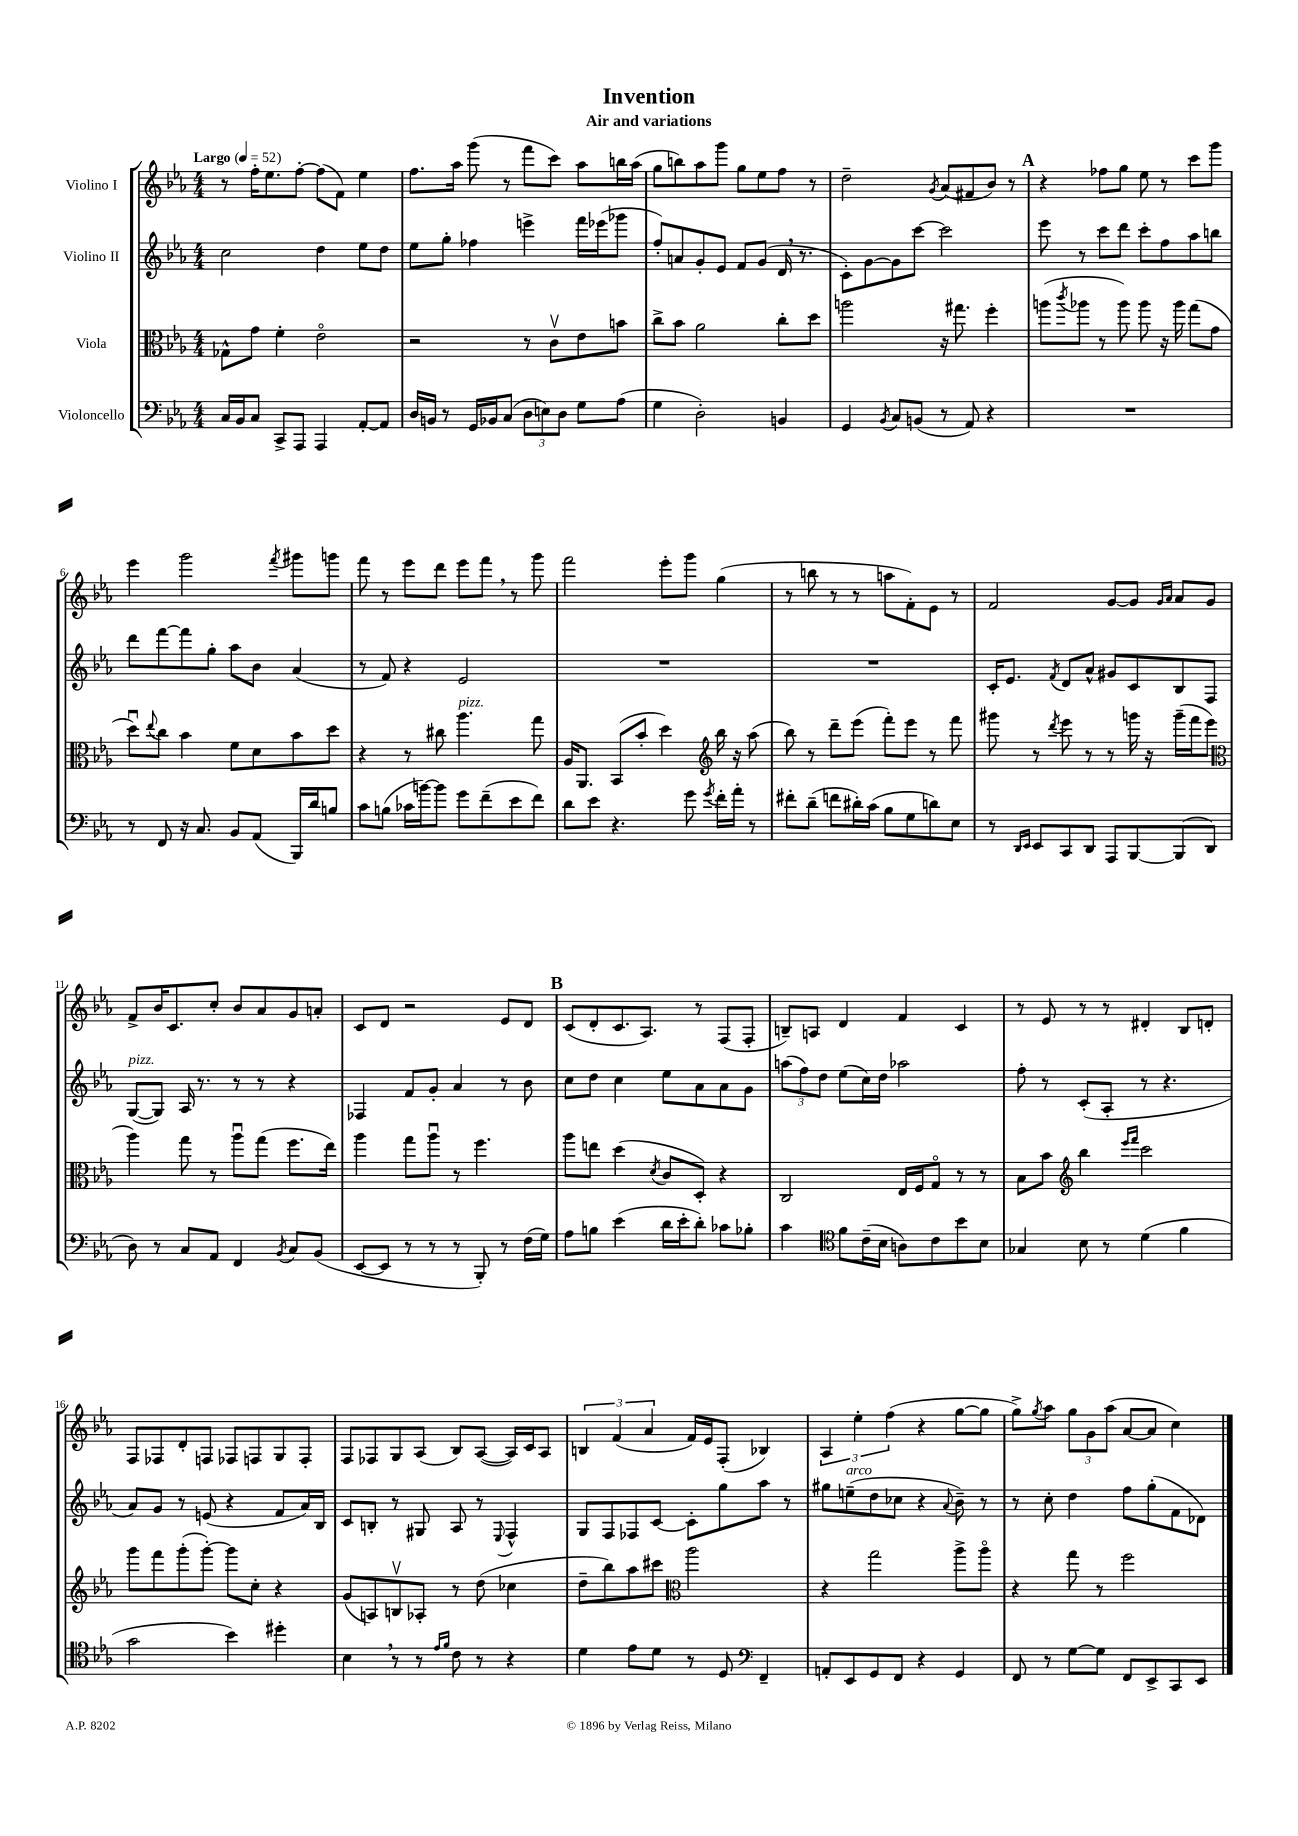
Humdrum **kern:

**kern	**kern	**kern	**kern
*part4	*part3	*part2	*part1
*staff4	*staff3	*staff2	*staff1
*I"Violoncello	*I"Viola	*I"Violino II	*I"Violino I
*clefF4	*clefC3	*clefG2	*clefG2
*k[b-e-a-]	*k[b-e-a-]	*k[b-e-a-]	*k[b-e-a-]
*M4/4	*M4/4	*M4/4	*M4/4
*MM52	*MM52	*MM52	*MM52
=1	=1	=1	=1
!	!	!	!LO:TX:a:B:t=Largo
16C/LL	8G-X^^\L	2cc\	8r
16BB-/J	.	.	.
8C/J	8g\J	.	16ff'\KL
.	.	.	8.ee-\
8CC^/L	4f'\	.	.
8AAA-/J	.	.	[8ff'\J
4AAA-/	2e-\	4dd\	(8ff\L]
.	.	.	8f\J)
[8AA-'/L	.	8ee-\L	4ee-\
8AA-/J]	.	8dd\J	.
=2	=2	=2	=2
16D/LL	2r	8ee-\L	8.ff\L
16BBn/JJ	.	.	.
8r	.	8gg'\J	.
.	.	.	16aa-\Jk
16GG/LL	.	4ff-X\	(8ggg\
16BB-X/J	.	.	.
(8C/J	.	.	8r
12D\L	8r	4eeen^\	8fff\L
12En\)	.	.	.
.	8cv\L	.	8ccc\J)
12D\J	.	.	.
8G\L	8e-\	16fff\LL	8aa-\L
.	.	(16eee-X\J	.
(8A-\J	8bn\J	8ggg-X\J	16bbn\L
.	.	.	(16aa-\JJ
=3	=3	=3	=3
4G\	8cc^\L	8ff'/L)	8gg\L
.	8b-\J	8an/	8bbn\)
2D'\)	2a-\	8g'/	8aa-\
.	.	8e-/J	8ggg\J
.	.	8f/L	8gg\L
.	.	(8g/J	8ee-\
4BBn/	8cc'\L	16d,/	8ff\J
.	.	8.r	.
.	8dd\J	.	8r
=4	=4	=4	=4
4GG/	2aan\	8c'\L)	2dd~\
.	.	[8g\	.
8qBB-/	.	.	.
8C/L	.	8g\]	.
(8BBn/J	.	[8ccc\J	.
.	.	.	8qg/
8r	16r	2ccc\]	(8a-/L
.	8.gg#X\	.	.
8AA-/)	.	.	8f#X/
4r	4ff'\	.	8b-/J)
.	.	.	8r
!!LO:REH:place=s1:t=A
=5	=5	=5	=5
1r	(8aan\L	8eee-\	4r
.	8qccc/	.	.
.	8aa-X\J	8r	.
.	8r	8ccc\L	8ff-X\L
.	8aa-\)	8ddd\J	8gg\J
.	8aa-\	8ccc'\L	8ee-\
.	16r	8ff\	8r
.	16aa-\	.	.
.	(8gg\L	8aa-\	8ccc\L
.	8g\J	8bbn\J	8ggg\J
!!LO:LB:g=z
=6	=6	=6	=6
8r	8ddu\L)	8ddd\L	4eee-\
.	8qqee-/	.	.
8FF/	8cc\J	[8fff\	.
16r	4b-\	8fff\]	2ggg\
8.C/	.	.	.
.	.	8gg'\J	.
8BB-/L	8f\L	8aa-\L	.
(8AA-/J	8d\	8b-\J	.
.	.	.	8qfff/
16BBB-/LL)	8b-\	(4a-/	8ggg#X\L
16d/J	.	.	.
8Bn/J	8dd\J	.	8gggn\J
=7	=7	=7	=7
8c\L	4r	8r	8fff\
(8Bn\J	.	8f/)	8r
16c-X\LL	8r	4r	8eee-\L
[16bn\J)	.	.	.
8b\J]	8cc#X\	.	8ddd\J
!	!LO:TX:a:i:t=pizz.	!	!
8g\L	4.aa-\	2e-/	8eee-\L
(8f~\	.	.	8fff,\J
8e-\	.	.	8r
8f\J)	8gg\	.	8ggg\
=8	=8	=8	=8
8d\L	16A-/KL	1r	2fff\
.	8.AA-/J	.	.
8e-\J	.	.	.
4.r	(8BB-/L	.	.
.	8b-'/J	.	.
.	4dd\)	.	8eee-'\L
8g\	.	.	8ggg\J
8qg/	.	.	.
*	*clefG2	*	*
16f'\LL	16bb-\	.	(4gg\
16a-'\JJ	16r	.	.
8r	(8aa-\	.	.
=9	=9	=9	=9
8f#X'\L	8bb-\)	1r	8r
(8d~\J	8r	.	8bbn\
8fn\L	8ddd~\L	.	8r
16d#X'\L)	(8eee-\J	.	8r
(16c\JJ	.	.	.
8B-\L	8fff'\L)	.	8aan\L
8G\	8eee-\J	.	8f'\)
8dn\)	8r	.	8e-\J
8E-\J	8fff\	.	8r
=10	=10	=10	=10
8r	8ggg#X\	16c'/KL	2f/
.	.	8.e-/J	.
16qqDD/LL	.	.	.
16qqEE-/JJ	.	.	.
8EE-/L	8r	.	.
.	8qddd/	8qf/	.
8CC/	8eee-\	8d/L	.
8DD/J	8r	8a-^^/J	.
8AAA-/L	8r	8g#X/L	[8g/L
[8BBB-/	16gggn\	8c/	8g/J]
.	16r	.	.
.	.	.	16qqg/LL
.	.	.	16qqa-/JJ
(8BBB-/]	(16ggg~\LL	8B-/	8a-/L
.	16fff\J	.	.
8DD/J	8eee-\J	8F/J	8g/J
!!LO:LB:g=z
=11	=11	=11	=11
*	*clefC3	*	*
!	!	!LO:TX:a:i:t=pizz.	!
8D\)	4aa-\)	([8G/L	8f^/L
8r	.	8G/J])	16b-/K
.	.	.	8.c/
8C/L	8gg\	16A-/	.
.	.	8.r	.
8AA-/J	8r	.	8cc'/J
4FF/	8aa-u\L	8r	8b-/L
.	(8gg\J	8r	8a-/
8qBB-/	.	.	.
8C/L	8.ff\L	4r	8g/
(8BB-/J	.	.	8an'/J
.	16ee-\Jk)	.	.
=12	=12	=12	=12
[8EE-/L	4aa-\	4F-X/	8c/L
8EE-/J]	.	.	8d/J
8r	8gg\L	8f/L	2r
8r	8aa-u\J	8g'/J	.
8r	8r	4a-/	.
8BBB-'/)	4.ff\	.	.
8r	.	8r	8e-/L
(16F\LL	.	8b-\	8d/J
16G\JJ)	.	.	.
!!LO:REH:place=s1:t=B
=13	=13	=13	=13
8A-\L	8aa-\L	8cc\L	(8c/L
8Bn\J	8een\J	8dd\J	8d'/
(4e-\	(4dd\	4cc\	8.c/
.	.	.	8.A-/J)
.	8qd/	.	.
16d\LL	8c/L	8ee-\L	.
16e-'\J	.	.	.
8d'\J)	8D'/J)	8a-\	8r
8c-X\L	4r	8a-\	(8F/L
8B-X'\J	.	8g\J	8F'/J
=14	=14	=14	=14
4c\	2C/	(12aan\L	8Bn~/L)
.	.	12ff\)	.
.	.	.	8An/J
.	.	12dd\J	.
*clefC4	*	*	*
8f\L	.	(8ee-\L	4d/
(16c~\L	.	16cc\L)	.
16B-\JJ	.	16dd\JJ	.
8An\L)	16E-/LL	2aa-X\	4f/
.	16F/J	.	.
8c\	8G/J	.	.
8b-\	8r	.	4c/
8B-\J	8r	.	.
=15	=15	=15	=15
4G-X/	8B-\L	8ff'\	8r
.	8b-\J	8r	8e-/
*	*clefG2	*	*
8B-\	4bb-\	(8c'/L	8r
8r	.	8A-'/J	8r
.	16qqeee-/LL	.	.
.	16qqfff/JJ	.	.
(4d\	2ccc\	8r	4d#X'/
.	.	4.r	.
4f\	.	.	8B-/L
.	.	.	8dn'/J
!!LO:LB:g=z
=16	=16	=16	=16
2g\	8ggg\L	8a-/L)	8F/L
.	8fff\	8g/J	8F-X/
.	(8ggg'\	8r	8d'/
.	[8ggg'\J)	(8en/	8Fn/J
4b-\)	8ggg\L]	4r	8F-X/L
.	8cc'\J	.	8Fn/
4dd#X'\	4r	8f/L	8G/
.	.	16a-/L)	8F'/J
.	.	16B-/JJ	.
=17	=17	=17	=17
4B-,\	(8g/L	8c/L	8F/L
.	8An/)	8Bn'/J	8F-X/
8r	8Bnv/	8r	8G/
8r	8A-X'/J	8G#X/	(8A-/J
16qqe-/LL	.	.	.
16qqf/JJ	.	.	.
8c\	8r	8A-/	8B-/L)
8r	(8dd\	8r	([8A-/J
.	.	8qqE-/	.
4r	4cc-X\	4F^^/	16A-/LL])
.	.	.	16c/J
.	.	.	8A-/J
=18	=18	=18	=18
4d\	8dd~\L	8G/L	6Bn/
.	8bb-\)	8F/	.
.	.	.	(6f/
8e-\L	8aa-\	8F-X/	.
.	.	.	6a-/
8d\J	8ccc#X\J	[8c/J	.
*	*clefC3	*	*
8r	2aa-\	8c'\L]	16f/LL)
.	.	.	16e-/J
8D/	.	8gg\	(8F'/J
*clefF4	*	*	*
4FF~/	.	8aa-\J	4B-X/)
.	.	8r	.
=19	=19	=19	=19
8AAn'/L	4r	8gg#X\L	6A-/
!	!	!LO:TX:a:i:t=arco	!
8EE-/	.	(8een~\	.
.	.	.	6ee-'\
8GG/	2gg\	8dd\	.
.	.	.	(6ff\
8FF/J	.	8cc-X\J	.
4r	.	4r	4r
.	.	8qqa-/	.
4GG/	8aa-^\L	8b-~\)	[8gg\L
.	8aa-\J	8r	8gg\J]
=20	=20	=20	=20
8FF/	4r	8r	8gg^\L)
.	.	.	8qgg/
8r	.	8cc'\	8aa-\J
[8G\L	8gg\	4dd\	12gg\L
.	.	.	12g\
8G\J]	8r	.	.
.	.	.	(12aa-\J
8FF/L	2ff\	8ff\L	[8a-/L
8EE-^/	.	(8gg'\	8a-/J]
8CC/	.	8f\	4cc\)
8EE-/J	.	8d-X\J)	.
==	==	==	==
*-	*-	*-	*-
